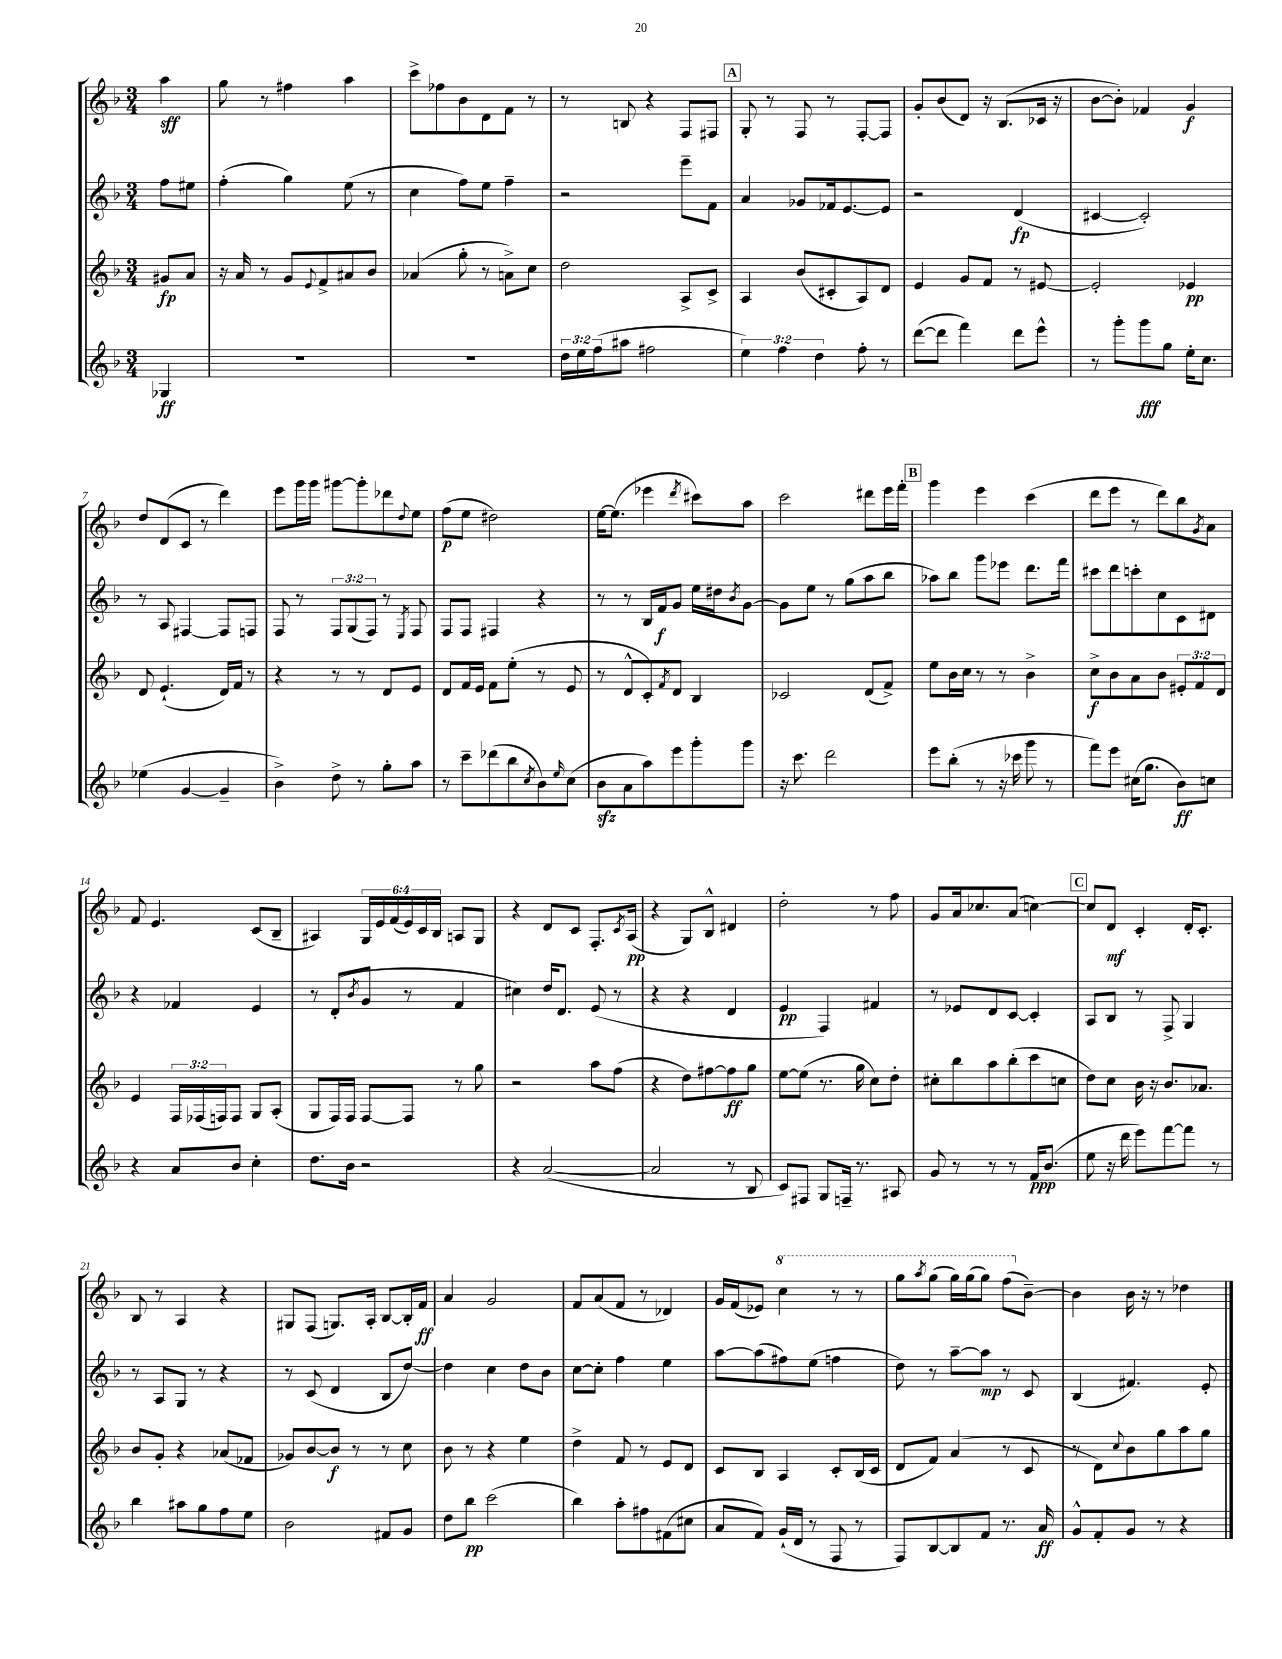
<<
\new StaffGroup <<
\new Staff = "s0" {
    \clef treble \key f \major \numericTimeSignature \time 3/4 \override Staff.TupletNumber.text = #tuplet-number::calc-fraction-text \partial 4
    a''4\sff |
    g''8 r8 fis''4 a''4 |
    c'''8-> fes''8 bes'8 d'8 f'8 r8 |
    r8 b8 r4 f8 fis8 |
    \mark \markup { \box "A" } g8-. r8 f8 r8 f8~-. f8 |
    g'8-. bes'8( d'8) r16 bes8.( ces'16 r16 |
    bes'8~ bes'8-.) fes'4 g'4\f |
    d''8 d'8( c'8 r8 d'''4) |
    e'''8 g'''16 g'''16 gis'''8~ gis'''8-. des'''8 \appoggiatura { d''8 } e''8 |
    f''8\p( e''8 dis''2) |
    e''16~ e''8.( ees'''4 \acciaccatura { d'''8 } cis'''8) a''8 |
    c'''2 dis'''8 e'''16 f'''16-. |
    \mark \markup { \box "B" } g'''4 e'''4 c'''4( |
    d'''8 e'''8 r8 d'''8) bes''8 \acciaccatura { g'8 } a'8 |
    f'8 e'4. c'8( bes8-- |
    ais4) \tuplet 6/4 { g16 e'16 f'16( e'16) c'16 bes16 } a8 g8 |
    r4 d'8 c'8 f8.-. \acciaccatura { c'8 } a16\pp( |
    r4 g8) bes8-^ dis'4 |
    d''2-. r8 f''8 |
    g'8 a'16 ces''8. a'8( c''4~) |
    \mark \markup { \box "C" } c''8 d'8\mf c'4-. d'16-. c'8.-. |
    bes8 r8 a4 r4 |
    gis8 f8( g8.) a16-. bes8~ bes16-. f'16\ff |
    a'4 g'2 |
    f'8 a'8( f'8 r8 des'4) |
    g'16 f'16( ees'8) \ottava #1 c'''4 r8 r8 |
    g'''8 \acciaccatura { a'''8 } g'''8( g'''16) g'''16( g'''8) f'''8( \ottava #0 bes'8~--) |
    bes'4 bes'16 r16 r8 des''4 \bar "|." |
}
\new Staff = "s1" {
    \clef treble \key f \major \numericTimeSignature \time 3/4 \override Staff.TupletNumber.text = #tuplet-number::calc-fraction-text \partial 4
    f''8 eis''8 |
    f''4-.( g''4) e''8( r8 |
    c''4 f''8) e''8 f''4-- |
    r2 e'''8-- f'8 |
    \mark \markup { \box "A" } a'4 ges'8 fes'16 e'8.~ e'8 |
    r2 d'4\fp( |
    cis'4~ cis'2-.) |
    r8 a8 fis4~ fis8 f8 |
    f8 r8 \tuplet 3/2 { f8 g8( f8) } r8 \acciaccatura { e8 } f8 |
    f8 f8 fis4 r4 |
    r8 r8 bes16 f'16\f g'8 e''16 dis''16 \acciaccatura { bes'8 } g'8~ |
    g'8 e''8 r8 g''8( a''8 bes''8 |
    \mark \markup { \box "B" } aes''8) bes''8 g'''8 ees'''8 d'''8. f'''16 |
    cis'''8 d'''8 c'''8-. c''8 c'8 dis'8 |
    r4 fes'4 e'4 |
    r8 d'8-.( \acciaccatura { bes'8 } g'8 r8 f'4 |
    cis''4) d''16 d'8. e'8( r8 |
    r4 r4 d'4 |
    e'4\pp f4) fis'4 |
    r8 ees'8 d'8 c'8~ c'4-. |
    \mark \markup { \box "C" } a8 bes8 r8 f8-> g4 |
    r8 a8 g8 r8 r4 |
    r8 c'8( d'4 bes8 d''8~) |
    d''4 c''4 d''8 bes'8 |
    c''8~ c''8-. f''4 e''4 |
    a''8~ a''8( fis''8) e''8( f''4 |
    d''8) r8 a''8~-- a''8\mp r8 c'8 |
    bes4( fis'4.) e'8-. \bar "|." |
}
\new Staff = "s2" {
    \clef treble \key f \major \numericTimeSignature \time 3/4 \override Staff.TupletNumber.text = #tuplet-number::calc-fraction-text \partial 4
    gis'8\fp a'8 |
    r16 a'16 r8 g'8 \appoggiatura { e'8 } f'8-> ais'8 bes'8 |
    aes'4( g''8-. r8 a'8->) c''8 |
    d''2 a8-> c'8-> |
    \mark \markup { \box "A" } a4 bes'8( cis'8-. a8) d'8 |
    e'4 g'8 f'8 r8 eis'8~ |
    eis'2-. ees'4\pp |
    d'8 e'4.-!( d'16) f'16 r8 |
    r4 r8 r8 d'8 e'8 |
    d'8 f'16 e'16 f'8 e''8-.( r8 e'8 |
    r8 d'8-^ c'8-.) \acciaccatura { f'8 } d'8 bes4 |
    ces'2 d'8( f'8->) |
    \mark \markup { \box "B" } e''8 bes'16 c''16 r8 r8 bes'4-> |
    c''8->\f bes'8 a'8 bes'8 \tuplet 3/2 { eis'8-. f'8 d'8 } |
    e'4 \tuplet 3/2 { f16 fes16( f16) } f8 g8 a8-.( |
    g8 f16) f16 f8~ f8 r8 g''8 |
    r2 a''8 f''8( |
    r4 d''8) fis''8~ fis''8\ff g''8 |
    e''8~ e''8( r8. g''16 c''8) d''8-. |
    cis''8-. bes''8 a''8 bes''8-.( c'''8 c''8 |
    \mark \markup { \box "C" } d''8) c''8 bes'16 r16 bes'8. aes'8. |
    bes'8 g'8-. r4 aes'8( fes'8 |
    ges'8) bes'8~ bes'8\f r8 r8 c''8 |
    bes'8 r8 r4 e''4 |
    d''4-> f'8 r8 e'8 d'8 |
    c'8 bes8 a4 c'8-. bes16( c'16 |
    d'8 f'8) a'4( r8 c'8 |
    r8 d'8) \appoggiatura { c''8 } bes'8 g''8 a''8 g''8 \bar "|." |
}
\new Staff = "s3" {
    \clef treble \key f \major \numericTimeSignature \time 3/4 \override Staff.TupletNumber.text = #tuplet-number::calc-fraction-text \partial 4
    ges4\ff |
    R2. |
    R2. |
    \tuplet 3/2 { d''16 e''16 f''16( } ais''8 fis''2 |
    \mark \markup { \box "A" } \tuplet 3/2 { e''4) f''4 d''4 } f''8-. r8 |
    d'''8~( d'''8 f'''4) d'''8 e'''8-^ |
    r8 g'''8-. g'''8\fff g''8 e''16-. c''8. |
    ees''4( g'4~ g'4-- |
    bes'4->) d''8-> r8 g''8-. a''8 |
    r8 c'''8-- des'''8( bes''8 \acciaccatura { c''8 } bes'8) \grace { e''16 } c''8( |
    bes'8\sfz a'8 a''8) e'''8 g'''8-. g'''8 |
    r16 c'''8. d'''2 |
    \mark \markup { \box "B" } e'''8 bes''8-.( r8 r16 ces'''16 g'''8 r8 |
    f'''8) e'''8 cis''16( g''8. bes'8\ff) c''8 |
    r4 a'8 bes'8 c''4-. |
    d''8. bes'16 r2 |
    r4 a'2~( |
    a'2 r8 bes8 |
    c'8) fis8 g8 f16-- r8. ais8 |
    g'8 r8 r8 r8 f'16\ppp bes'8.( |
    \mark \markup { \box "C" } e''8 r16 d'''16 e'''8) f'''8~ f'''8 r8 |
    bes''4 ais''8 g''8 f''8 e''8 |
    bes'2 fis'8 g'8 |
    d''8 bes''8\pp c'''2( |
    bes''4) a''8-. fis''8 fis'8( cis''8 |
    a'8 f'8) g'16-!( d'16 r8 f8 r8 |
    f8) bes8~ bes8 f'8 r8. a'16\ff |
    g'8-^ f'8-. g'8 r8 r4 \bar "|." |
}
>>
>>
